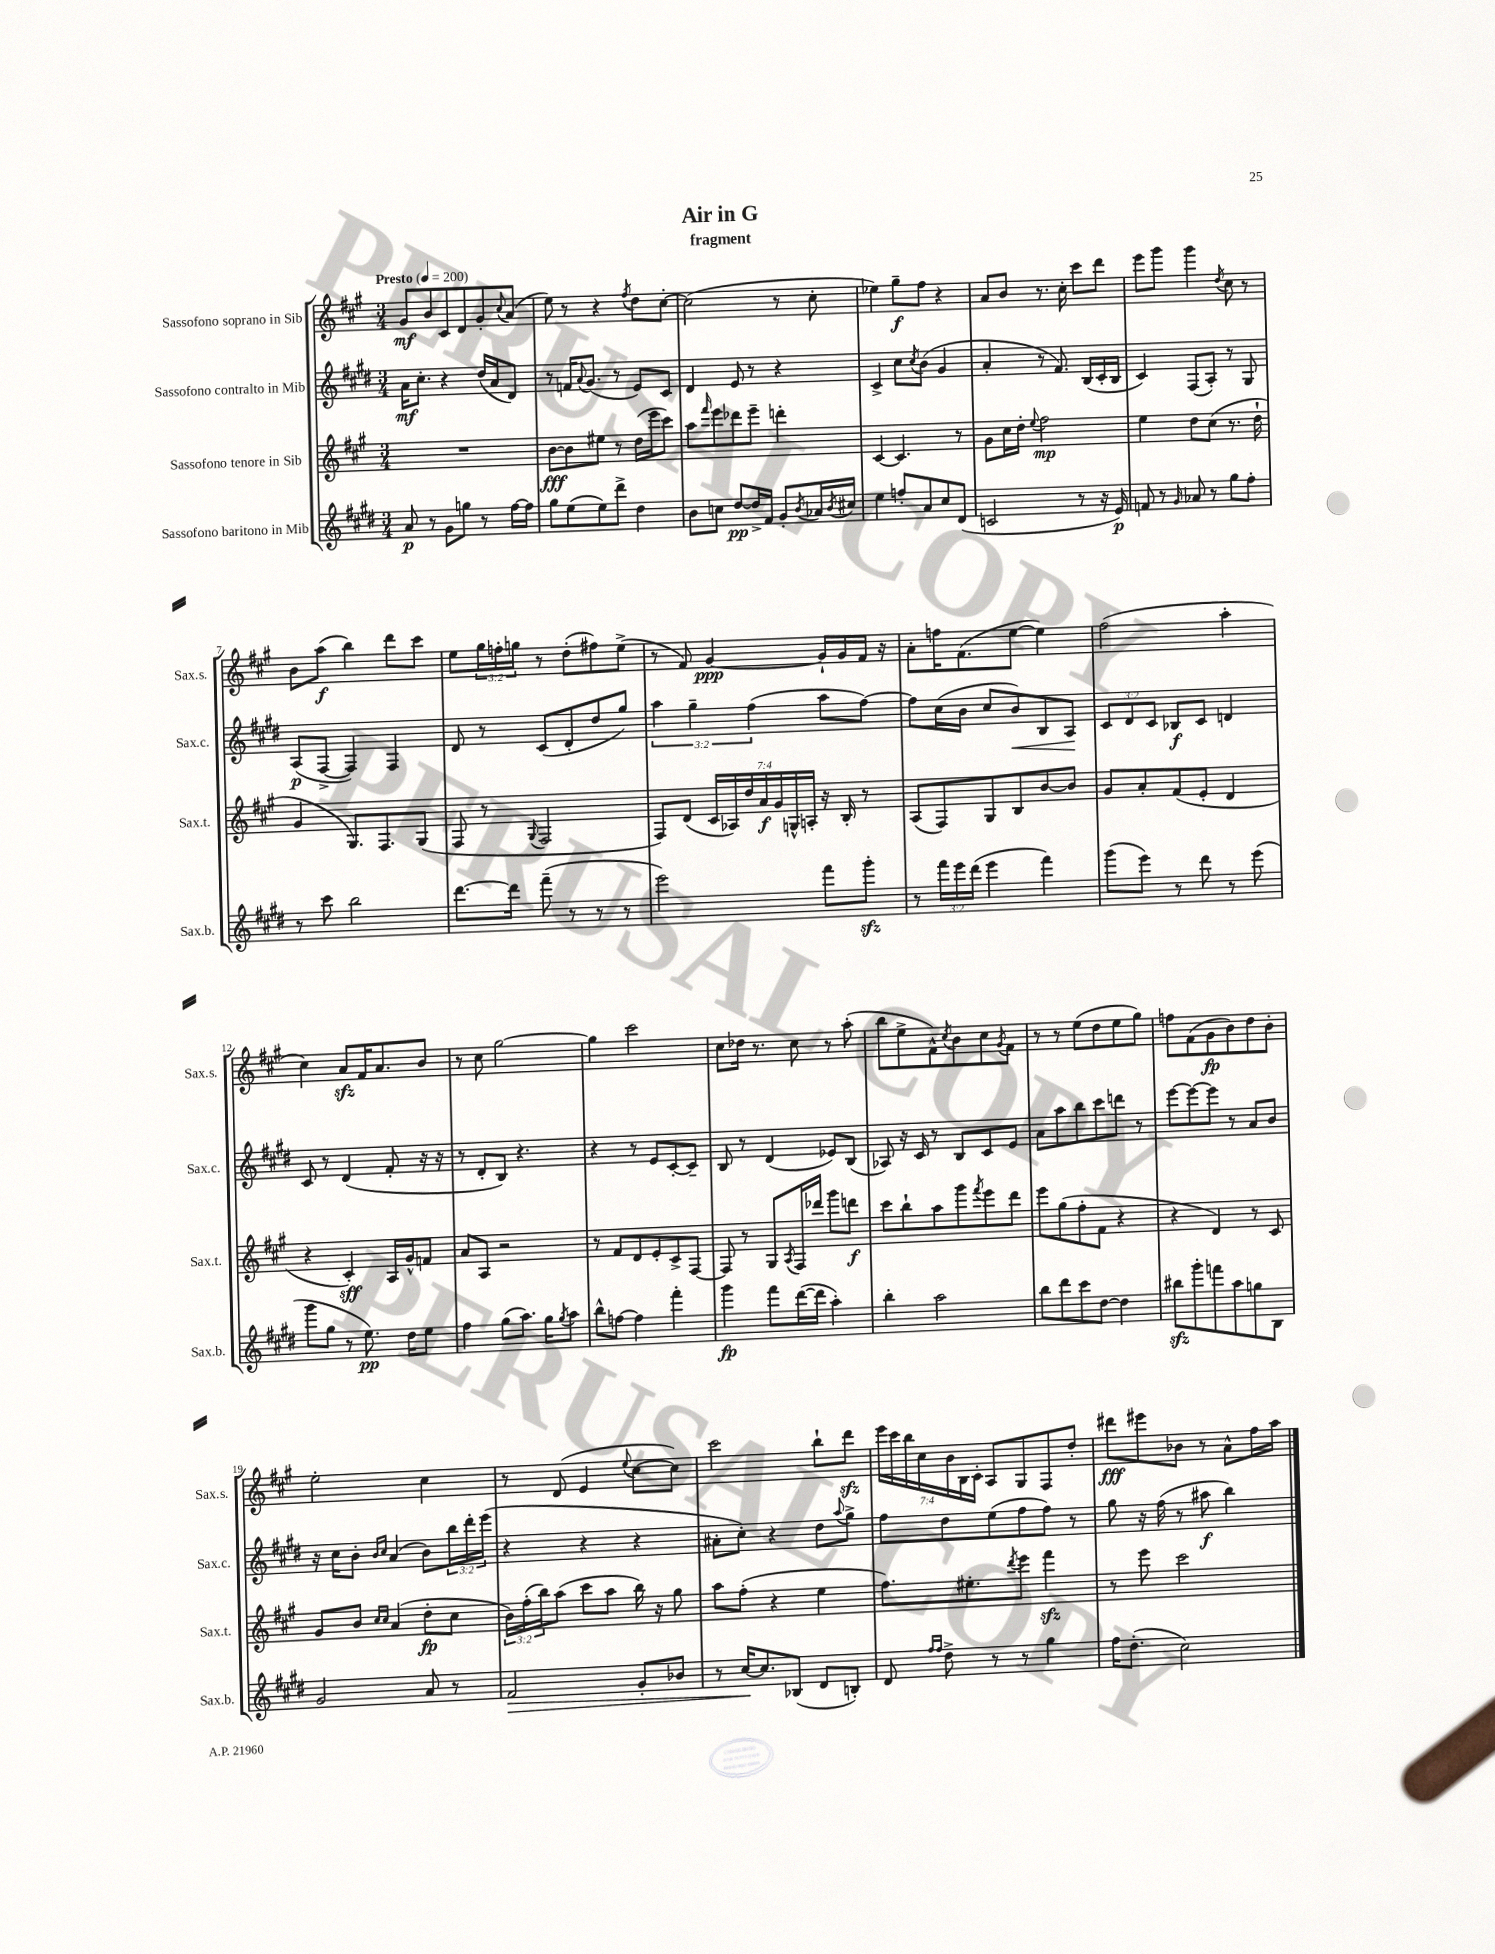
\header { title = "Air in G" subtitle = "fragment" }
<<
\new StaffGroup <<
\new Staff = "s0" \with { instrumentName = "Sassofono soprano in Sib" shortInstrumentName = "Sax.s." } {
    \clef treble \key a \major \numericTimeSignature \time 3/4 \override Staff.TupletNumber.text = #tuplet-number::calc-fraction-text \tempo "Presto" 4 = 200
    gis'8\mf b'8 cis'8 d'8 gis'8-. \appoggiatura { cis''8 } a'8( |
    e''8) r8 r4 \acciaccatura { fis''8 } d''8 cis''8~-. |
    cis''2( r8 cis''8-. |
    ees''4) gis''8--\f fis''8 r4 |
    a'8 b'8 r8. cis''16-. cis'''8 d'''8 |
    e'''8 gis'''8 gis'''4 \acciaccatura { d''8 } cis''8 r8 |
    b'8 a''8\f( b''4) d'''8 cis'''8 |
    e''8 \tuplet 3/2 { gis''16 f''16-. g''16 } r8 d''8-.( fis''8) e''8->( |
    r8 fis'8) gis'4~\ppp gis'16-! gis'16 fis'16 r16 |
    a'8-. f''16 fis'8.( e''8~ e''4) |
    fis''2( a''4-. |
    cis''4) a'8\sfz fis'16 a'8. b'8 |
    r8 cis''8 gis''2~ |
    gis''4 cis'''2 |
    cis''8 des''16 r8. cis''8 r8 a''8-.( |
    b''8 e''8-> fis'8-^) \acciaccatura { cis''8 } b'8 cis''8 \acciaccatura { gis'8 } fis'8 |
    r8 r8 e''8( d''8 e''8 gis''8) |
    f''8 fis'8( gis'8\fp b'8) d''8 b'8-. |
    e''2-. cis''4 |
    r8 d'8( e'4 \appoggiatura { e''8 } cis''8~ cis''8) |
    cis'''2 b''8-! d'''8\sfz |
    \tuplet 7/4 { e'''16 cis'''16 b''16 cis''16 b'16 b16 cis'16-. } a8 gis8 fis8 d''8-. |
    dis'''8\fff eis'''8 bes'8 r8 a'8-^ fis''16 a''16 \bar "|." |
}
\new Staff = "s1" \with { instrumentName = "Sassofono contralto in Mib" shortInstrumentName = "Sax.c." } {
    \clef treble \key e \major \numericTimeSignature \time 3/4 \override Staff.TupletNumber.text = #tuplet-number::calc-fraction-text
    a'16\mf cis''8.-. r4 dis''16( a'16 dis'8) |
    r8 f'16 \appoggiatura { a'8 } gis'8.( r8 e'8) cis'8 |
    dis'4 e'8 r8 r4 |
    cis'4-> cis''8 \acciaccatura { cis''8 } b'8( gis'4 |
    a'4-. r8 fis'8.) b16( cis'16-. b16 |
    cis'4) fis8( a8-.) r8 gis8 |
    a8\p( fis8~-> fis4) fis4 |
    dis'8 r8 cis'8( dis'8-. dis''8 gis''8) |
    \tuplet 3/2 { a''4 gis''4-- fis''4( } a''8 fis''8~) |
    fis''8 cis''16( b'16 cis''8 b'8\<) b8 a8\! |
    \tuplet 3/2 { cis'8 dis'8 cis'8 } bes8\f cis'8 d'4 |
    cis'8 r8 dis'4( fis'8-. r16 r16 |
    r8 dis'8-. b8) r4. |
    r4 r8 e'8 cis'8~-. cis'8-- |
    b8 r8 dis'4( ees'8) b8( |
    aes8) r16 cis'16 r8 b8 cis'8 e'8 |
    a'8 a''8 b''8 cis'''8 d'''8 r8 |
    e'''8~ e'''8~ e'''8 r8 a'8 b'8 |
    r16 cis''16 b'8-. \grace { b'16 cis''16 } a'4( b'8) \tuplet 3/2 { b''16 dis'''16-. e'''16( } |
    r4 r4 r4 |
    ais'8-. cis''8-.) r4 dis''8 \appoggiatura { a''8 } gis''8-> |
    fis''8 dis''8 e''8( fis''8 fis''8) r8 |
    gis''8 r16 fis''16( r8 ais''8\f b''4) \bar "|." |
}
\new Staff = "s2" \with { instrumentName = "Sassofono tenore in Sib" shortInstrumentName = "Sax.t." } {
    \clef treble \key a \major \numericTimeSignature \time 3/4 \override Staff.TupletNumber.text = #tuplet-number::calc-fraction-text
    R2. |
    b'8~\fff b'8 eis''8 r8 d''16( e'''16 cis'''8) |
    a''8 \grace { fis'''16 } e'''8 des'''8 e'''8-- d'''4-. |
    cis'4~ cis'4. r8 |
    gis'8 cis''16 d''16-. \appoggiatura { e''8 } fis''2\mp |
    e''4 d''8 cis''8( r8. d''16-! |
    gis'4 gis8.) fis8. gis8( |
    fis8 r8 \appoggiatura { gis8 } fis2 |
    fis8) d'8( \tuplet 7/4 { cis'16 aes16) d''16 a'16\f gis'16 g16-^ a16-. } r16 b16-. r8 |
    a8( fis8) gis8 b8 b'8~ b'8 |
    gis'8 a'8-. fis'8( e'8-. d'4 |
    r4 cis'4-.\sff) a16 gis'16-^ f'8 |
    a'8 a8 r2 |
    r8 fis'8 d'8 e'8-. cis'8-> fis8~ |
    fis8 r8 gis8 \acciaccatura { a8 } fis16 des'''16 gis'''8 d'''8\f |
    cis'''8 b''8-! a''8 gis'''8 \acciaccatura { fis'''8 } e'''8 d'''8 |
    e'''8 gis''8( fis''8-. fis'8 r4 |
    r4 d'4) r8 cis'8 |
    gis'8 b'8 \grace { cis''16 cis''16 } a'4( d''8-.\fp cis''8 |
    \tuplet 3/2 { b'16) fis''16-.( b''16) } a''8( cis'''8 a''8 b''16) r16 gis''8 |
    a''8 fis''8-.( r4 e''4 |
    fis''8.) eis''8.-. \acciaccatura { d'''8 } e'''8 fis'''4\sfz |
    r8 e'''8 cis'''2 \bar "|." |
}
\new Staff = "s3" \with { instrumentName = "Sassofono baritono in Mib" shortInstrumentName = "Sax.b." } {
    \clef treble \key e \major \numericTimeSignature \time 3/4 \override Staff.TupletNumber.text = #tuplet-number::calc-fraction-text
    a'8\p r8 gis'8 g''8 r8 fis''16~ fis''16 |
    gis''8 e''8( e''8) dis'''8-> dis''4 |
    b'8 c''8 dis''8~\pp dis''16-> fis'16 gis'8-. \acciaccatura { b'8 } aes'16 \acciaccatura { b'8 } cis''16 |
    e''4 f''8-. a'8 cis''8 dis'8( |
    c'2 r8 r16 e'16\p) |
    f'8 r8 \grace { gis'16 } aes'8 r8 gis''8 fis''8-. |
    r8 cis'''8 b''2 |
    dis'''8.~ dis'''16 fis'''8--( r8 r8 r8 |
    e'''2) fis'''8 gis'''8-.\sfz |
    r8 \tuplet 3/2 { fis'''16 e'''16 dis'''16( } e'''4 fis'''4) |
    gis'''8( e'''8) r8 dis'''8 r8 e'''8( |
    gis'''8 gis''8 r8 e''8.\pp) dis''16 e''8 |
    fis''4 gis''8( a''8.) gis''16 \acciaccatura { gis''8 } a''8 |
    b''8-^ f''8~ f''4 fis'''4-. |
    gis'''4\fp fis'''8 dis'''16~( dis'''16 a''4-.) |
    b''4-. a''2 |
    b''8 dis'''8 cis'''8 dis''8~ dis''4 |
    bis''8\sfz gis'''8-. f'''8 a''8 g''8 b8 |
    gis'2 a'8 r8 |
    fis'2\> gis'8-. bes'8 |
    r8 cis''16~\! cis''8. bes8( dis'8 b8-.) |
    dis'8 \grace { fis''16 fis''16 } dis''8-> r8 r8 gis''4 |
    fis''16 dis''8.-.( cis''2) \bar "|." |
}
>>
>>
